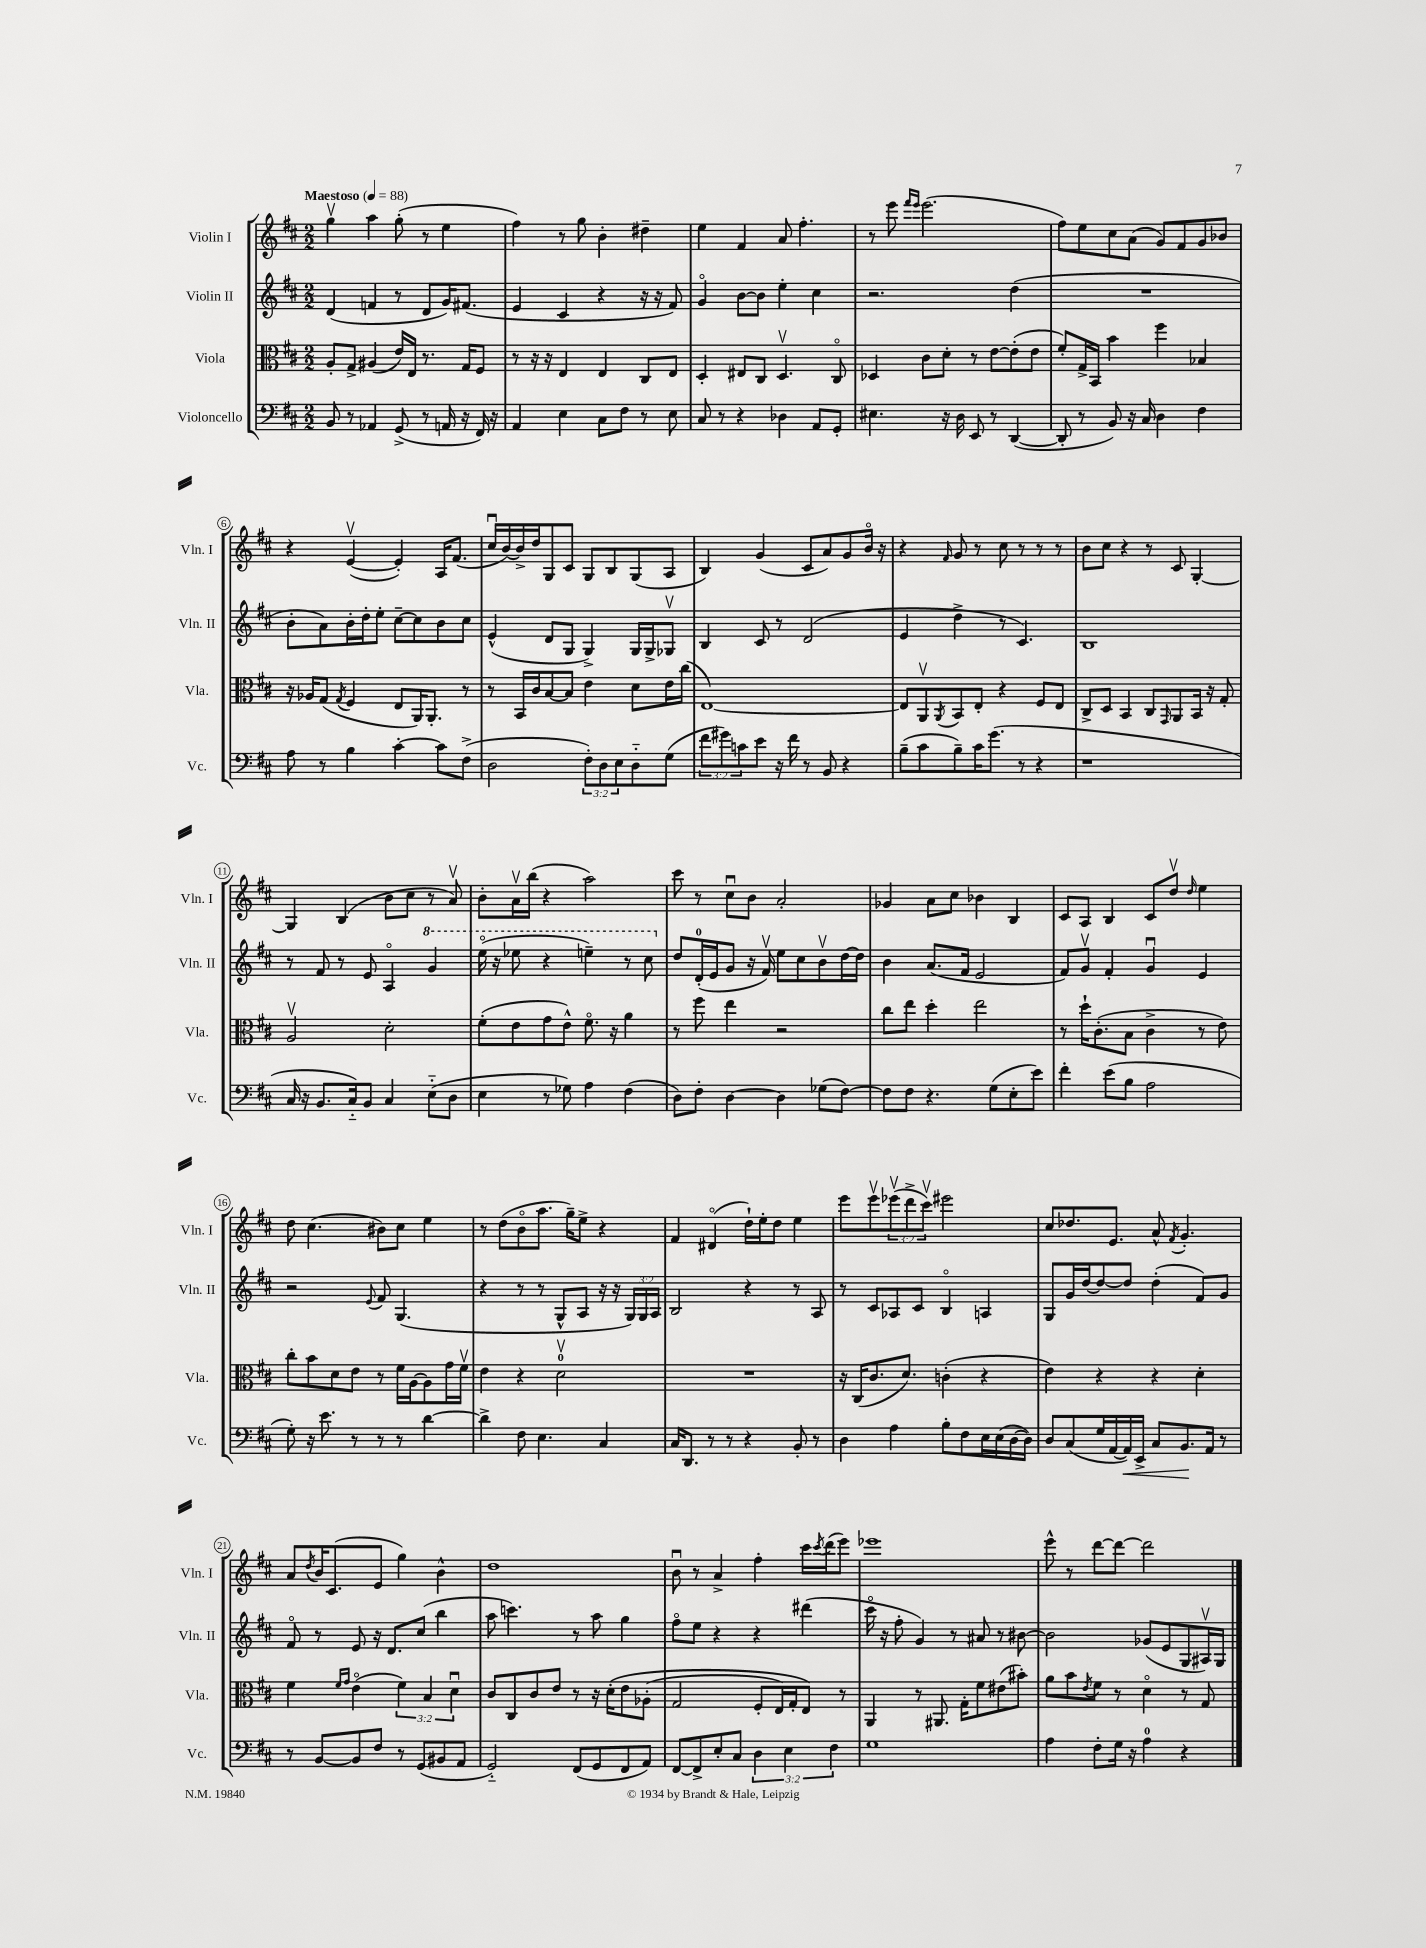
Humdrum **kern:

**kern	**dynam	**kern	**kern	**kern
*part4	*part4	*part3	*part2	*part1
*staff4	*staff4	*staff3	*staff2	*staff1
*I"Violoncello	*	*I"Viola	*I"Violin II	*I"Violin I
*I'Vc.	*	*I'Vla.	*I'Vln. II	*I'Vln. I
*clefF4	*	*clefC3	*clefG2	*clefG2
*k[f#c#]	*	*k[f#c#]	*k[f#c#]	*k[f#c#]
*M2/2	*	*M2/2	*M2/2	*M2/2
*MM88	*	*MM88	*MM88	*MM88
=1	=1	=1	=1	=1
!	!	!	!	!LO:TX:a:B:t=Maestoso
8BB/	.	8A'/L	(4d/	4ggv\
8r	.	8G^/J	.	.
4AA-X/	.	(4A#X/	4fn/	4aa\
(8GG^/	.	16e/LL)	8r	(8gg'\
.	.	16E/JJ	.	.
8r	.	8.r	8d/L	8r
16AAn/	.	.	16g/K)	4ee\
16r	.	16G/KL	(8.f#X/J	.
16FF#/)	.	8F#/J	.	.
16r	.	.	.	.
=2	=2	=2	=2	=2
4AA/	.	8r	4e/	4ff#\)
.	.	16r	.	.
.	.	16r	.	.
4E\	.	4E/	4c#/	8r
.	.	.	.	8gg\
8C#\L	.	4E/	4r	4b'\
8F#\J	.	.	.	.
8r	.	8C#/L	16r	4dd#X~\
.	.	.	16r	.
8E\	.	8E/J	8f#/)	.
=3	=3	=3	=3	=3
8C#/	.	4D'/	4g/	4ee\
8r	.	.	.	.
4r	.	8E#X/L	[8b\L	4f#/
.	.	8C#/J	8b\J]	.
4D-X\	.	4.Dv/	4ee'\	8a/
.	.	.	.	4.ff#'\
8AA/L	.	.	4cc#\	.
8GG'/J	.	8C#/	.	.
=4	=4	=4	=4	=4
4.E#X\	.	4D-X/	2.r	8r
.	.	.	.	8eee\
.	.	.	.	16qqfff#/LL
.	.	.	.	16qqeee/JJ
.	.	8c#\L	.	(2.eee\
16r	.	8d'\J	.	.
16D\	.	.	.	.
8EE/	.	8r	.	.
8r	.	[8e\L	.	.
([4DD/	.	(8e'\]	(4dd\	.
.	.	8e\J	.	.
=5	=5	=5	=5	=5
8DD'/]	.	8f#'/L)	1r	8ff#\L)
8r	.	16G^/L	.	8ee\
.	.	16BB/JJ	.	.
8BB/)	.	4b\	.	8cc#\
16r	.	.	.	(8a\J
16C#/	.	.	.	.
4D\	.	4ff#\	.	8g/L)
.	.	.	.	8f#/
4F#\	.	4B-X/	.	8g/
.	.	.	.	8b-X/J
!!LO:LB:g=z
=6	=6	=6	=6	=6
8A\	.	16r	8b'\L	4r
.	.	16A-X/KL	.	.
8r	.	(8G/J	8a\)	.
.	.	8qG/	.	.
4B\	.	4F#/	16b'\L	([4ev/
.	.	.	16dd'\J	.
.	.	.	8ee'\J	.
[4c#'\	.	8E/L	[8cc#~\L	4e'/])
.	.	16AA/K)	8cc#\]	.
.	.	8.AA'/J	.	.
8c#\L]	.	.	8b\	16A/KL
.	.	.	.	(8.f#/J
(8F#^\J	.	8r	8cc#\J	.
=7	=7	=7	=7	=7
2D\	.	8r	(4e^^/	16cc#u/LL
.	.	.	.	[16b/)
.	.	16BB/LL	.	16b^/]
.	.	16c#/J	.	16dd/J
.	.	[8B/	8d/L	8G/
.	.	8B/J]	8G/J	8c#/J
12F#'\L)	.	4e\	4G^/)	8G/L
12D\	.	.	.	.
.	.	.	.	8B/
12E\	.	.	.	.
8D\	.	8d\L	16G/LL	(8G/
.	.	.	16G^/J	.
(8G\J	.	16e\L	8G-Xv/J	8A/J
.	.	(16cc#\JJ	.	.
=8	=8	=8	=8	=8
12f#\L	.	[1E)	4B/	4B/)
12g#X\)	.	.	.	.
12cn\	.	.	.	.
8e\J	.	.	8c#/	(4g/
16r	.	.	8r	.
16f#\	.	.	.	.
8r	.	.	(2d/	8c#/L
8BB/	.	.	.	8a/)
4r	.	.	.	8g/
.	.	.	.	16b/Jk
.	.	.	.	16r
=9	=9	=9	=9	=9
(8B~\L	.	8E/L]	4e/	4r
8c#\	.	8AAv/	.	.
.	.	8qAA/	.	16qqf#/
8B~\)	.	8BB/	4dd^\	8g/
16c#\K	.	8E'/J	.	8r
(8.g\J	.	.	.	.
.	.	4r	8r	8cc#\
8r	.	.	4.c#/)	8r
4r	.	8F#/L	.	8r
.	.	8E/J	.	8r
=10	=10	=10	=10	=10
1r	.	8C#^/L	1B	8b\L
.	.	8D/J	.	8cc#\J
.	.	4BB/	.	4r
.	.	8C#/L	.	8r
.	.	16qqGG/	.	.
.	.	8AA/	.	8c#/
.	.	16BB/Jk	.	[4G'/
.	.	16r	.	.
.	.	8G'/	.	.
!!LO:LB:g=z
=11	=11	=11	=11	=11
16C#/	.	2Av/	8r	4G/]
16r	.	.	.	.
8.BB/L	.	.	8f#/	.
.	.	.	8r	(4B/
16C#/k)	.	.	.	.
8BB/J	.	.	8e/	.
4C#/	.	2d'\	4A/	8b\L
.	.	.	.	8cc#\J
*	*	*	*8va	*
(8E\L	.	.	4gg/	8r
8D\J	.	.	.	8av/)
=12	=12	=12	=12	=12
4E\	.	(8f#'\L	(16eee\	8b'\L
.	.	.	16r	.
.	.	8e\	8eee-X\	16av\L
.	.	.	.	(16bb\JJ
8r	.	8g\	4r	4r
8G-X\)	.	8e^^\J)	.	.
4A\	.	8.f#\	4eeen~\)	2aa\)
.	.	16r	.	.
(4F#\	.	4a\	8r	.
.	.	.	8ccc#\	.
=13	=13	=13	=13	=13
*	*	*	*X8va	*
8D\L)	.	8r	8dd/L	8ccc#\
8F#'\J	.	8ff#\	(16d'/L	8r
.	.	.	16e/J	.
[4D\	.	4ee\	8g/J	8cc#u\L
.	.	.	16r	8b\J
.	.	.	16f#v/)	.
4D\]	.	2r	8ee\L	2a'/
.	.	.	8cc#\	.
(8G-X\L	.	.	8bv\	.
[8F#\J)	.	.	[16dd\L	.
.	.	.	16dd\JJ]	.
=14	=14	=14	=14	=14
8F#\L]	.	8cc#\L	4b\	4g-X/
8F#\J	.	8ee\J	.	.
4.r	.	4dd'\	(8.a/L	8a\L
.	.	.	.	8cc#\J
.	.	.	16f#/Jk	.
.	.	2ee\	2e/	4b-X\
(8G\L	.	.	.	.
8E'\	.	.	.	4B/
8e\J)	.	.	.	.
=15	=15	=15	=15	=15
4f#'\	.	8r	8f#/L)	8c#/L
.	.	16dd`\KL	8gv/J	8A/J
.	.	(8.c#'\	.	.
(8e\L	.	.	4f#'/	4B/
8B\J	.	8B\J	.	.
2A\	.	4c#^\	4gu/	8c#/L
.	.	.	.	8ddv/J
.	.	.	.	16qqdd/
.	.	8r	4e/	4ee\
.	.	8e\)	.	.
!!LO:LB:g=z
=16	=16	=16	=16	=16
8G'\)	.	8cc#'\L	2r	8dd\
16r	.	8b\	.	(4.cc#\
8.e\	.	.	.	.
.	.	8d\	.	.
8r	.	8e\J	.	.
.	.	.	8qqe/	.
8r	.	8r	8f#/	8b#X\L)
8r	.	16f#\LL	(4.G/	8cc#\J
.	.	[16A\J	.	.
[4d\	.	8A\]	.	4ee\
.	.	16g\L	.	.
.	.	16f#v\JJ	.	.
=17	=17	=17	=17	=17
4d^\]	.	4e\	4r	8r
.	.	.	.	(8dd\L
8F#\	.	4r	8r	8b\
4.E\	.	.	8r	8.aa\J
.	.	2dv\	8G^^/L	.
.	.	.	.	16gg~\KL)
.	.	.	8A/J	8ee^\J
4C#/	.	.	16r	4r
.	.	.	16r	.
.	.	.	24G/LL)	.
.	.	.	24G/	.
.	.	.	24A/JJ	.
=18	=18	=18	=18	=18
16C#/KL	.	1r	2B/	4f#/
8.DD/J	.	.	.	.
8r	.	.	.	(4d#X/
8r	.	.	.	.
4r	.	.	4r	16dd`\LL)
.	.	.	.	16ee'\J
.	.	.	.	8dd\J
8BB'/	.	.	8r	4ee\
8r	.	.	8A/	.
=19	=19	=19	=19	=19
4D\	.	16r	8r	8eee\L
.	.	(16C#/KL	.	.
.	.	8.c#/	8c#/L	8eeev\
4A\	.	.	8A-X/	(12eee-Xv\
.	.	8.d/J)	.	.
.	.	.	.	12ddd^\
.	.	.	8c#/J	.
.	.	.	.	12ccc#v\J)
8B'\L	.	(4cn'\	4B/	2eee#X\
8F#\	.	.	.	.
16E\L	.	4r	4An/	.
(16E\	.	.	.	.
[16D\	.	.	.	.
16D\JJ])	.	.	.	.
=20	=20	=20	=20	=20
8D/L	.	4e\)	8G/L	8cc#/L
(8C#/	.	.	16g/L	8.dd-X/
.	.	.	[16dd/J	.
16G/L	.	4r	8dd/_	.
[16AA/	.	.	.	8.e/J
!	!LO:HP:b	!	!	!
16AA/])	<	.	8dd/J]	.
16EE^/JJ	.	.	.	.
8C#/L	.	4r	(4dd'\	8a^^/
.	.	.	.	8qf#/
8.BB/	.	.	.	4.g'/
.	.	4d'\	8f#/L)	.
16AA/Jk	[	.	.	.
8r	.	.	8g/J	.
!!LO:LB:g=z
=21	=21	=21	=21	=21
8r	.	4f#\	8f#/	8a/L
.	.	.	.	8qdd/
[8BB/L	.	.	8r	16b/K
.	.	.	.	(8.c#/
.	.	16qqf#/LL	.	.
.	.	16qqg/JJ	.	.
8BB/]	.	(4e\	8e/	.
8F#/J	.	.	16r	8e/J
.	.	.	8.d/L	.
8r	.	6f#\)	.	4gg\)
(8GG/L	.	.	(8cc#/J	.
.	.	6B/	.	.
8BB#X/	.	.	4bb\	4b^^\
.	.	6du\	.	.
8AA/J	.	.	.	.
=22	=22	=22	=22	=22
2GG/)	.	8c#/L	8aa\	1dd
.	.	8C#/	4.cccn\)	.
.	.	8c#/	.	.
.	.	8e/J	.	.
(8FF#/L	.	8r	8r	.
8GG/	.	16r	8aa\	.
.	.	(16d'\KL	.	.
8FF#/	.	8e\	4gg\	.
8AA/J)	.	(8A-X'\J	.	.
=23	=23	=23	=23	=23
[8FF#/L	.	2G/	8ff#\L	8bu\
8FF#^/]	.	.	8ee\J	8r
8E'/	.	.	4r	4a^/
8C#/J	.	.	.	.
6D\	.	8F#'/L	4r	4ff#'\
.	.	16E/L)	.	.
6E\	.	.	.	.
.	.	16G'/J	.	.
.	.	8E/J)	(4ddd#X\	16ccc#\LL
.	.	.	.	8qccc#/
.	.	.	.	(16ddd\J
6F#\	.	.	.	.
.	.	8r	.	8eee\J)
=24	=24	=24	=24	=24
1G	.	4AA/	16ccc#\	1eee-X
.	.	.	16r	.
.	.	.	8ff#'\	.
.	.	8r	4g/)	.
.	.	8.AA#X/	.	.
.	.	.	8r	.
.	.	16G'\KL	.	.
.	.	8f#\	8a#X/	.
.	.	(8e#X\	8r	.
.	.	8b#X'\J)	[8b#X\	.
=25	=25	=25	=25	=25
4A\	.	8a\L	2b#\]	8eee^^\
.	.	8b\	.	8r
.	.	8qe/	.	.
8F#'\L	.	8f#\J	.	[8ddd\L
16G\Jk	.	8r	.	8ddd\J_
16r	.	.	.	.
4A\	.	4d\	(8g-X/L	2ddd\]
.	.	.	8e/	.
4r	.	8r	8G/	.
.	.	8G/	16A#Xv/L)	.
.	.	.	16G/JJ	.
==	==	==	==	==
*-	*-	*-	*-	*-
